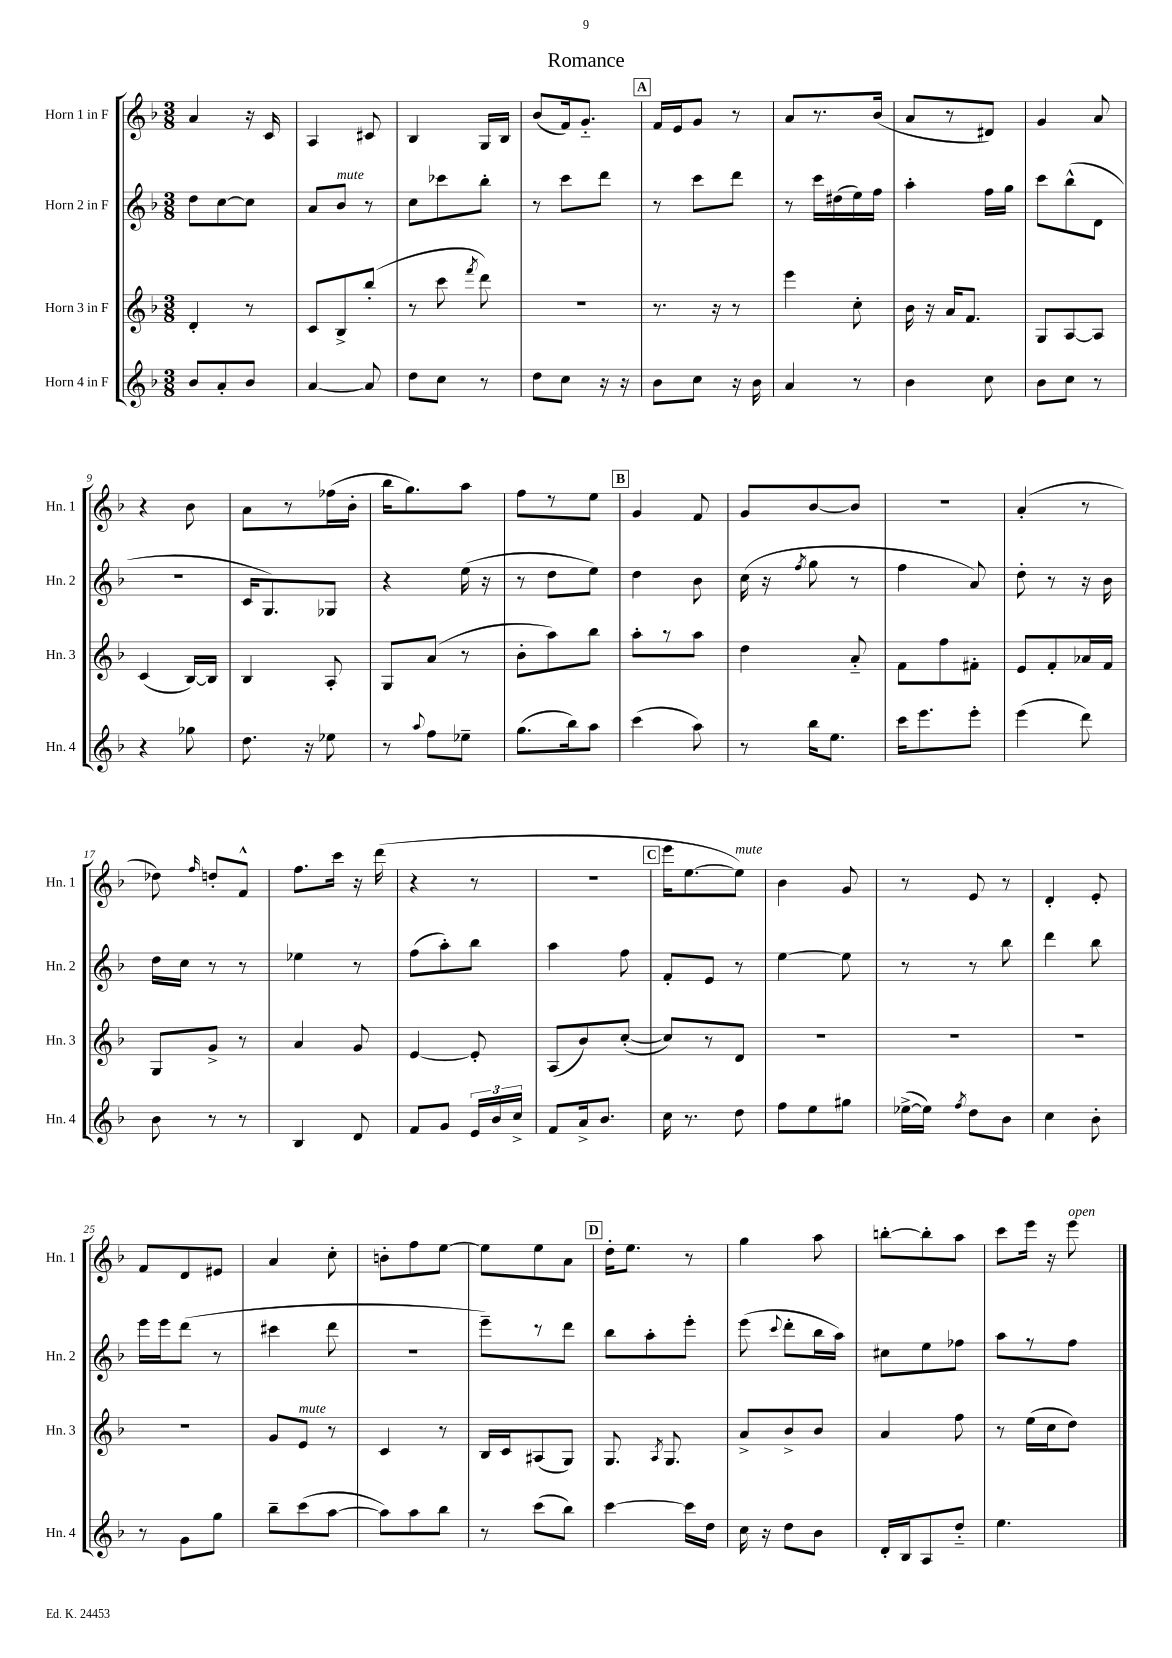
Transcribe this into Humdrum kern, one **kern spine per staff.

**kern	**kern	**kern	**kern
*staff4	*staff3	*staff2	*staff1
*clefG2	*clefG2	*clefG2	*clefG2
*k[b-]	*k[b-]	*k[b-]	*k[b-]
*M3/8	*M3/8	*M3/8	*M3/8
8b-/L	4d'/	8dd\L	4a/
8a'/	.	[8cc\	.
8b-/J	8r	8cc\]J	16r
.	.	.	16c/
=	=	=	=
[4a/	8c/L	8a/L	4A/
.	8B-^/	8b-/J	.
8a/]	(8bb-'/J	8r	8c#/
=	=	=	=
8dd\L	8r	8cc\L	4B-/
8cc\J	8ccc\	8ccc-\	.
.	8qfff/	.	.
8r	8ddd\)	8bb-'\J	16G/LL
.	.	.	16B-/JJ
=	=	=	=
8dd\L	4.r	8r	(8b-/L
8cc\J	.	8ccc\L	16f/k)
.	.	.	8.g'~/J
16r	.	8ddd\J	.
16r	.	.	.
=	=	=	=
8b-\L	8.r	8r	16f/LL
.	.	.	16e/J
8cc\J	.	8ccc\L	8g/J
.	16r	.	.
16r	8r	8ddd\J	8r
16b-\	.	.	.
=	=	=	=
4a/	4eee\	8r	8a/L
.	.	16ccc\LL	8.r
.	.	(16dd#\	.
8r	8cc'\	16ee\)	.
.	.	16ff\JJ	(16b-/Jk
=	=	=	=
4b-\	16b-\	4aa'\	8a/L
.	16r	.	.
.	16a/LK	.	8r
.	8.f/J	.	.
8cc\	.	16ff\LL	8d#/J)
.	.	16gg\JJ	.
=	=	=	=
8b-\L	8G/L	8ccc\L	4g/
8cc\J	[8A/	(8bb-^^\	.
8r	8A/]J	8d\J	8a/
=	=	=	=
4r	(4c/	4.r	4r
8gg-\	[16B-/LL)	.	8b-\
.	16B-/]JJ	.	.
=	=	=	=
8.dd\	4B-/	16c/LK	8a\L
.	.	8.G/)	.
.	.	.	8r
16r	.	.	.
8ee-\	8A'/	8G-/J	(16ff-\L
.	.	.	16b-'\JJ
=	=	=	=
8r	8G/L	4r	16bb-\LK
.	.	.	8.gg\)
8qqaa/	.	.	.
8ff\L	(8a/J	.	.
8ee-~\J	8r	(16ee\	8aa\J
.	.	16r	.
=	=	=	=
(8.gg\L	8b-'\L	8r	8ff\L
.	8aa\)	8dd\L	8r
16bb-\k)	.	.	.
8aa\J	8bb-\J	8ee\J)	8ee\J
=	=	=	=
(4ccc\	8aa'\L	4dd\	4g/
.	8r	.	.
8aa\)	8aa\J	8b-\	8f/
=	=	=	=
8r	4dd\	(16cc\	8g/L
.	.	16r	.
.	.	8qff/	.
16bb-\LK	.	8gg\	[8b-/
8.ee\J	.	.	.
.	8a'~/	8r	8b-/]J
=	=	=	=
16ccc\LK	8f\L	4ff\	4.r
8.eee\	.	.	.
.	8ff\	.	.
8eee'\J	8f#'\J	8a/)	.
=	=	=	=
(4eee\	8e/L	8dd'\	(4a'/
.	8f'/	8r	.
8ddd\)	16a-/L	16r	8r
.	16f/JJ	16b-\	.
=	=	=	=
8b-\	8G/L	16dd\LL	8dd-\)
.	.	16cc\JJ	.
.	.	.	16qqff/
8r	8g^/J	8r	8dd'/L
8r	8r	8r	8f^^/J
=	=	=	=
4B-/	4a/	4ee-\	8.ff\L
.	.	.	16ccc\Jk
8d/	8g/	8r	16r
.	.	.	(16ddd\
=	=	=	=
8f/L	[4e/	(8ff\L	4r
8g/J	.	8aa'\)	.
24e/LL	8e'/]	8bb-\J	8r
24b-/	.	.	.
24cc^/JJ	.	.	.
=	=	=	=
8f/L	(8A/L	4aa\	4.r
16a^/k	8b-/)	.	.
8.b-/J	.	.	.
.	([8cc'/J	8ff\	.
=	=	=	=
16cc\	8cc/]L)	8f'/L	16eee\LK
8.r	.	.	[8.ee\
.	8r	8e/J	.
8dd\	8d/J	8r	8ee\]J)
=	=	=	=
8ff\L	4.r	[4ee\	4b-\
8ee\	.	.	.
8gg#\J	.	8ee\]	8g/
=	=	=	=
([16ee-^\LL	4.r	8r	8r
16ee-\]JJ)	.	.	.
8qff/	.	.	.
8dd\L	.	8r	8e/
8b-\J	.	8bb-\	8r
=	=	=	=
4cc\	4.r	4ddd\	4d'/
8b-'\	.	8bb-\	8e'/
=	=	=	=
8r	4.r	16eee\LL	8f/L
.	.	16eee\J	.
8g\L	.	(8ddd\J	8d/
8gg\J	.	8r	8e#/J
=	=	=	=
8bb-~\L	8g/L	4ccc#\	4a/
(8ccc\	8e/J	.	.
[8aa\J	8r	8ddd\	8cc'\
=	=	=	=
8aa\]L)	4c/	4.r	8b'\L
8aa\	.	.	8ff\
8bb-\J	8r	.	[8ee\J
=	=	=	=
8r	16B-/LL	8eee~\L)	8ee\]L
.	16c/J	.	.
(8ccc\L	(8A#/	8r	8ee\
8bb-\J)	8G/J)	8ddd\J	8a\J
=	=	=	=
[4ccc\	8.G/	8bb-\L	16dd'\LK
.	.	.	8.ee\J
.	.	8aa'\	.
.	8qA/	.	.
.	8.G/	.	.
16ccc\]LL	.	8eee'\J	8r
16dd\JJ	.	.	.
=	=	=	=
16cc\	8a^/L	(8eee\	4gg\
16r	.	.	.
.	.	8qqccc/	.
8dd\L	8b-^/	8ddd'\L	.
8b-\J	8b-/J	16bb-\L	8aa\
.	.	16aa\JJ)	.
=	=	=	=
16d'/LL	4a/	8cc#\L	[8bb'\L
16B-/J	.	.	.
8A/	.	8ee\	8bb'\]
8dd'~/J	8ff\	8ff-\J	8aa\J
=	=	=	=
4.ee\	8r	8aa\L	8ccc\L
.	(16ee\LL	8r	16eee\Jk
.	16cc\J	.	16r
.	8dd\J)	8ff\J	8eee\
==	==	==	==
*-	*-	*-	*-
